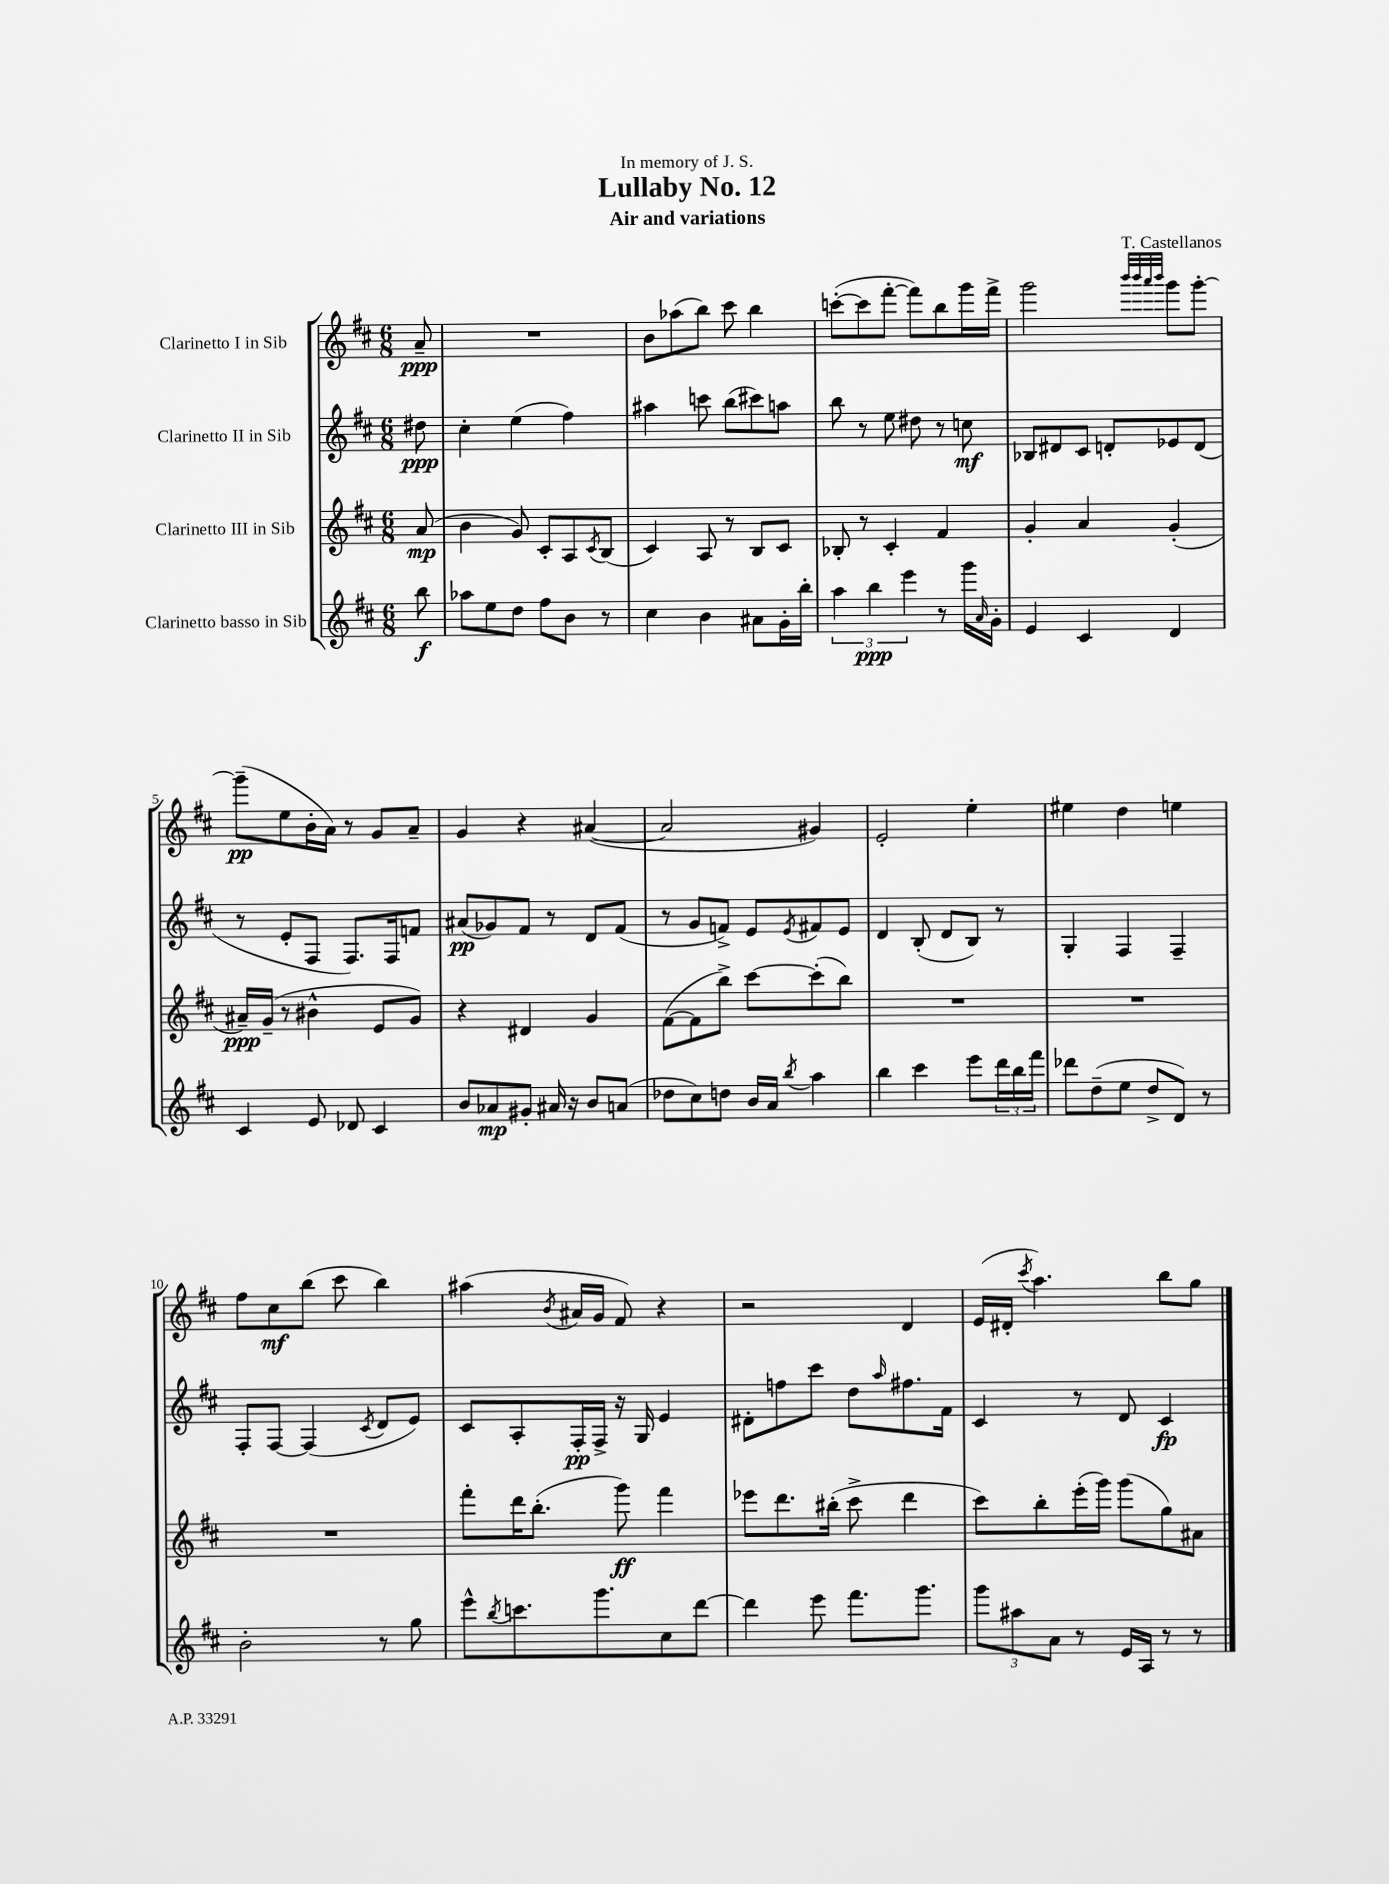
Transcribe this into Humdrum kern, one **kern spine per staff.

**kern	**kern	**kern	**kern
*staff4	*staff3	*staff2	*staff1
*clefG2	*clefG2	*clefG2	*clefG2
*k[f#c#]	*k[f#c#]	*k[f#c#]	*k[f#c#]
*M6/8	*M6/8	*M6/8	*M6/8
8bb	(8a	8dd#	8a~
=	=	=	=
8aa-	4b	4cc#'	2.r
8ee	.	.	.
8dd	8g)	(4ee	.
8ff#	8c#'	.	.
8b	8A	4ff#)	.
.	8qc#	.	.
8r	(8B	.	.
=	=	=	=
4cc#	4c#)	4aa#	8b
.	.	.	(8aa-
4b	8A	8ccc	8bb)
.	8r	(8bb	8ccc#
8a#	8B	8ccc#)	4bb
16g'	8c#	8aa	.
16bb'	.	.	.
=	=	=	=
6aa	8B-'	8bb	([8ccc'
.	8r	8r	8ccc]
6bb	.	.	.
.	4c#'	8ee	[8fff#'
6eee	.	.	.
.	.	8dd#	8fff#])
8r	4f#	8r	8bb
16ggg	.	8cc	16ggg
16qqa	.	.	.
16g'	.	.	16fff#^
=	=	=	=
4e	4g'	8B-	2ggg
.	.	8d#	.
4c#	4a	8c#	.
.	.	8d'	.
.	.	.	32qqbbb
.	.	.	32qqbbb
.	.	.	32qqaaa
.	.	.	32qqbbb
4d	(4g'	8e-	8ggg
.	.	(8d	[8ggg'
=	=	=	=
4c#	16a#~)	8r	(8ggg~]
.	(16g~	.	.
.	8r	8e'	8ee
8e	4b#^^	8F#	16b'
.	.	.	16a)
8d-	.	8.F#)	8r
4c#	8e	.	8g
.	.	16F#	.
.	8g)	8f	8a~
=	=	=	=
8b	4r	(8a#	4g
8a-	.	8g-)	.
8g#'	4d#	8f#	4r
16a#	.	8r	.
16r	.	.	.
8b	4g	8d	([4a#
(8a	.	(8f#	.
=	=	=	=
8dd-	([8f#	8r	2a#]
8cc#)	8f#]	8g	.
8dd	8bb^)	8f^)	.
16b	[8ccc#	8e	.
16a	.	.	.
8qbb	.	8qe	.
4aa	(8ccc#']	8f#	4g#)
.	8bb)	8e	.
=	=	=	=
4bb	2.r	4d	2e'
4ccc#	.	(8B'	.
.	.	8d	.
8eee	.	8B)	4ee'
24ddd	.	8r	.
24bb	.	.	.
24fff#	.	.	.
=	=	=	=
8ddd-	2.r	4G'	4ee#
(8dd~	.	.	.
8ee	.	4F#	4dd
8dd^	.	.	.
8d)	.	4F#~	4ee
8r	.	.	.
=	=	=	=
2b'	2.r	8F#'	8ff#
.	.	[8F#	8cc#
.	.	(4F#]	(8bb
.	.	.	8ccc#
.	.	8qc#	.
8r	.	8d	4bb)
8gg	.	8e)	.
=	=	=	=
8eee^^	8fff#'	8c#	(4aa#
8qbb	.	.	.
8.ccc	16ddd	8A'	.
.	(8.bb'	.	.
.	.	.	8qb
.	.	16F#'	16a#
8.ggg	.	16F#^	16g
.	8ggg)	16r	8f#)
.	.	16G	.
8cc#	4fff#	4e	4r
[8ddd	.	.	.
=	=	=	=
4ddd]	8eee-	8d#'	2r
.	8.ddd	8ff	.
8eee	.	8ccc#	.
.	(16bb#'	.	.
8.fff#	8ccc#^	8dd	.
.	.	16qqaa	.
.	4ddd	8.ff#	4d
8.ggg	.	.	.
.	.	16f#	.
=	=	=	=
12ggg	8ccc#)	4c#	(16e
.	.	.	16d#'
12aa#	.	.	.
.	.	.	8qccc#
.	8bb'	.	4.aa)
12a	.	.	.
8r	(16eee'	8r	.
.	16ggg)	.	.
16e	(8ggg	8d	.
16A	.	.	.
8r	8gg)	4c#	8bb
8r	8a#	.	8gg
==	==	==	==
*-	*-	*-	*-
